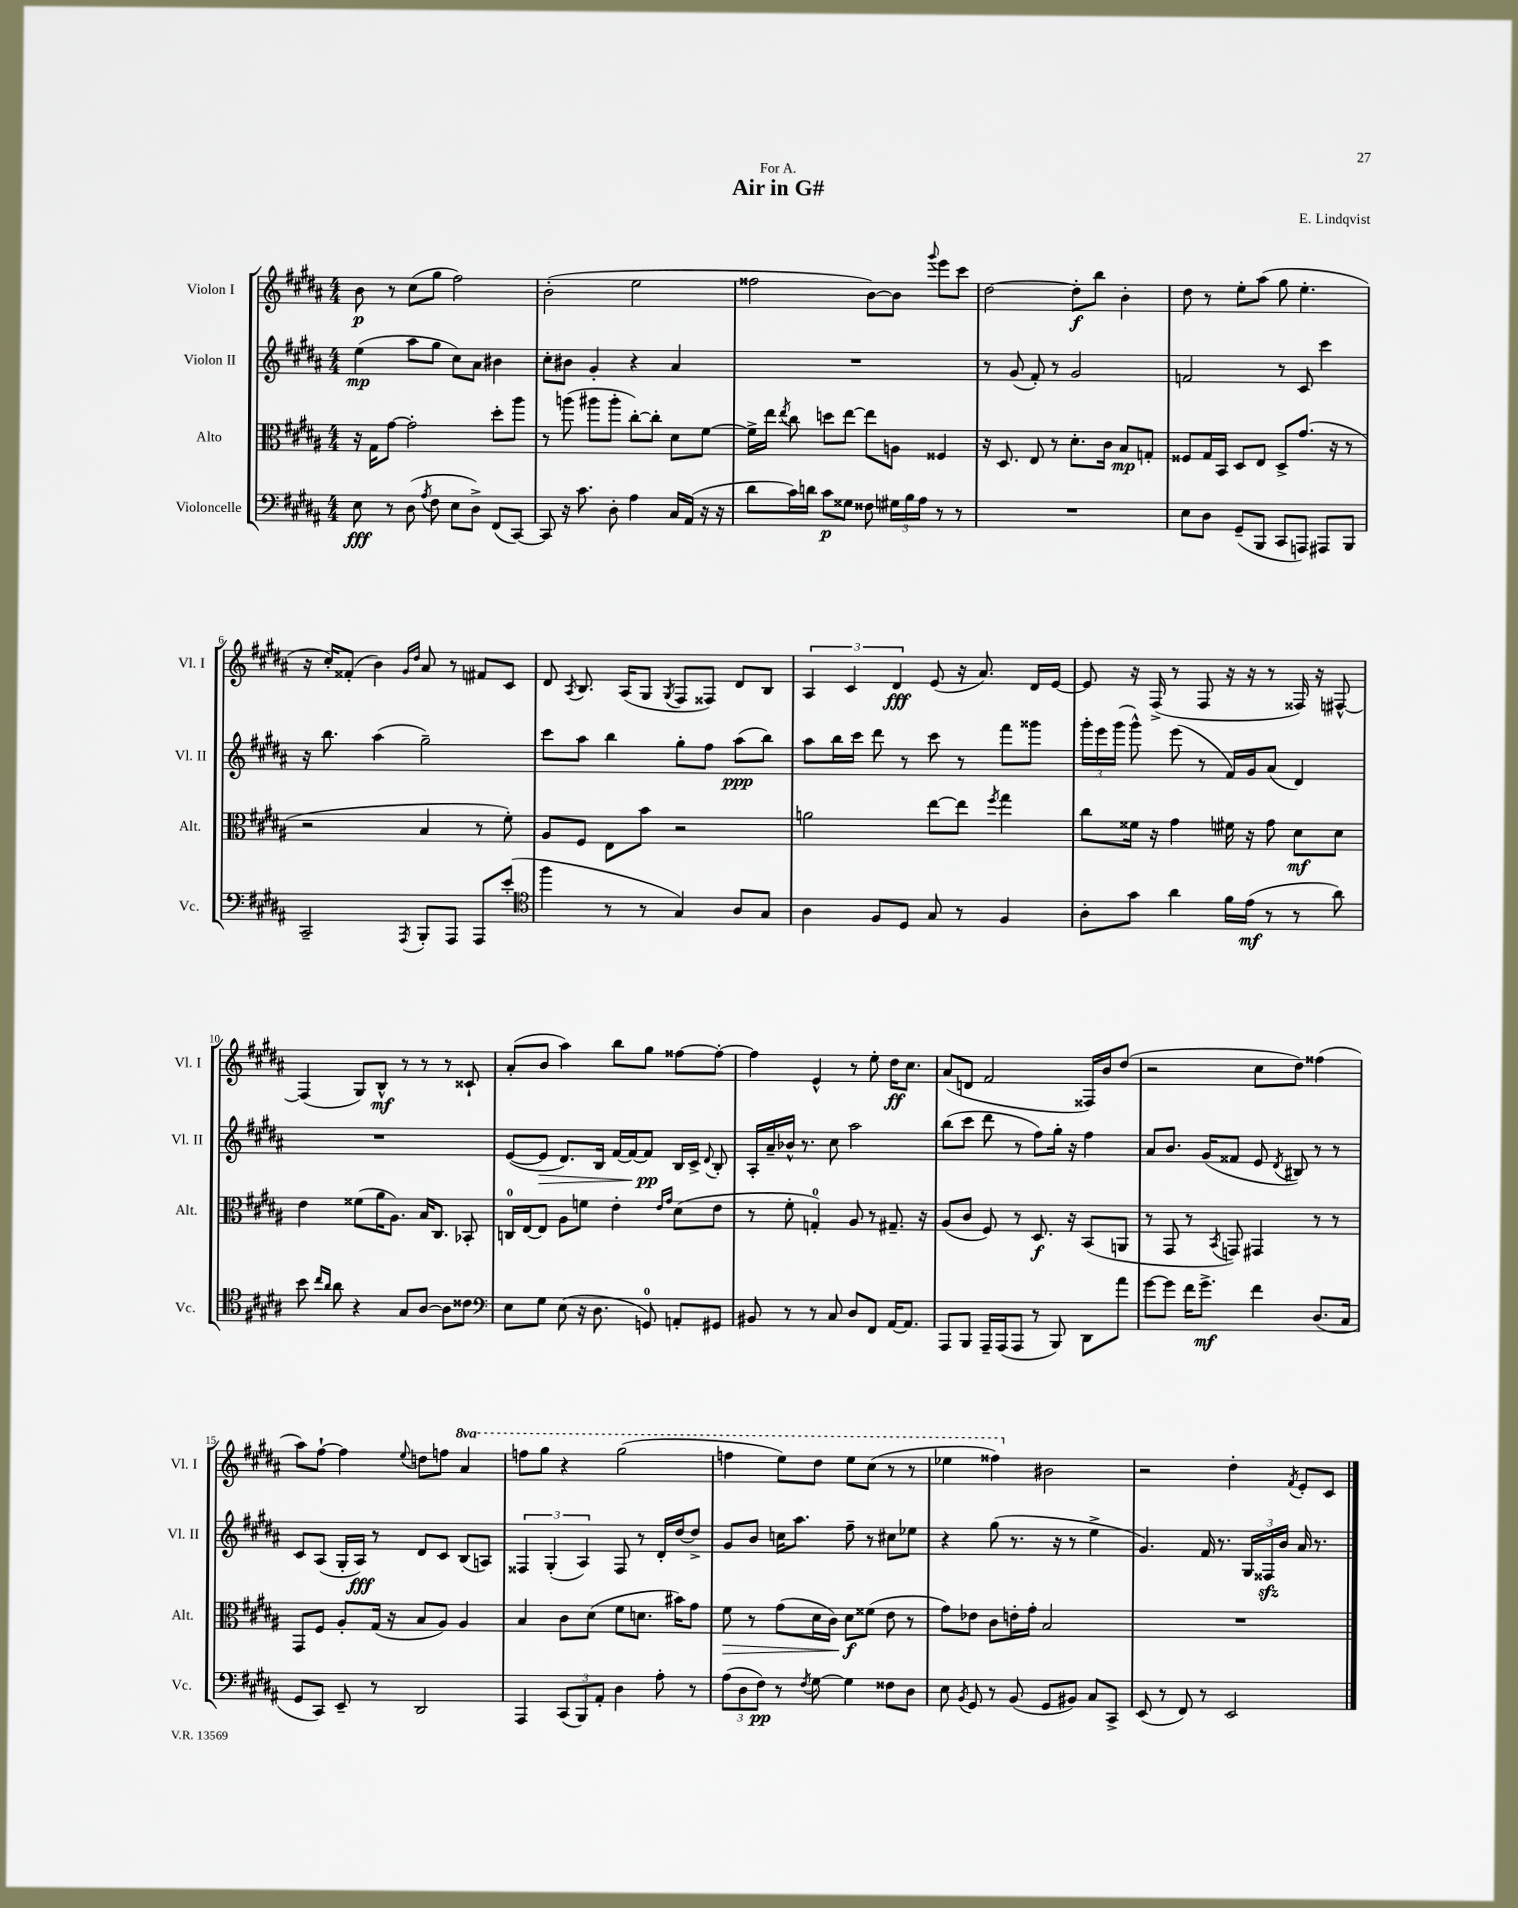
\header { title = "Air in G#" composer = "E. Lindqvist" dedication = "For A." }
<<
\new StaffGroup <<
\new Staff = "s0" \with { instrumentName = "Violon I" shortInstrumentName = "Vl. I" } {
    \clef treble \key b \major \numericTimeSignature \time 4/4 \set Staff.ottavationMarkups = #ottavation-simple-ordinals
    \autoBeamOff b'8\p r8 cis''8[( gis''8] fis''2) |
    b'2-.( e''2 |
    fisis''2 b'8[~) b'8] \appoggiatura { gis'''8 } e'''8[ cis'''8] |
    dis''2~ dis''8[-.\f b''8] b'4-. |
    dis''8 r8 e''8[-. ais''8]( gis''8 e''4.-. |
    r16 cis''16[-.) fisis'8]-.( b'4) \grace { gis'16[ dis''16] } ais'8 r8 fis'8[ cis'8] |
    dis'8 \acciaccatura { ais8 } b8. ais16[( gis8] \acciaccatura { gis8 } fis8[ fisis8]) dis'8[ b8] |
    \tuplet 3/2 { ais4 cis'4 dis'4\fff } e'8( r16 ais'8.) dis'16[ e'16]~ |
    e'8 r16 fis16->( r8 fis8 r16 r16 r8 fisis16) r16 fis8~-^ |
    fis4( gis8[) b8]-^\mf r8 r8 r8 cisis'8-! |
    ais'8[-.( b'8] ais''4) b''8[ gis''8] fisis''8[~ fisis''8]~-. |
    fisis''4 e'4-^ r8 e''8-. dis''16[\ff cis''8.] |
    ais'8[( d'8] fis'2 fisis16[) b'16 dis''8]( |
    r2 cis''8[ dis''8]) fisis''4( |
    ais''8[) fis''8]~-! fis''4 \appoggiatura { e''8 } d''8[ f''8] \ottava #1 ais''4 |
    f'''8[ gis'''8] r4 gis'''2( |
    f'''4 e'''8[) dis'''8] e'''8[ cis'''8]( r8 r8 |
    ees'''4 fisis'''4) \ottava #0 bis'2 |
    r2 dis''4-. \acciaccatura { fis'8 } e'8[-. cis'8] \bar "|." |
}
\new Staff = "s1" \with { instrumentName = "Violon II" shortInstrumentName = "Vl. II" } {
    \clef treble \key b \major \numericTimeSignature \time 4/4
    \autoBeamOff e''4\mp( ais''8[ gis''8] cis''8[) ais'8] bis'4 |
    cis''8[-. bis'8] gis'4-. r4 ais'4 |
    R1 |
    r8 gis'8( fis'8-.) r8 gis'2 |
    f'2 r8 cis'8 cis'''4 |
    r16 b''8. ais''4( gis''2--) |
    cis'''8[ ais''8] b''4 gis''8[-. fis''8] ais''8[\ppp( b''8]) |
    ais''8[ b''16 cis'''16] dis'''8 r8 cis'''8 r8 fis'''8[ gisis'''8] |
    \tuplet 3/2 { gis'''16[-. e'''16 gis'''16]( } gis'''8-^) e'''8( r8 fis'16[) gis'16 ais'8]( dis'4) |
    R1 |
    e'8[~( e'8]\> dis'8.[) b16] fis'16[~ fis'16~ fis'8]\pp\! b16[ cis'16]-> \appoggiatura { dis'8 } b8-. |
    ais16[-. ais'16-- bes'16]-^ r8. cis''8 ais''2 |
    b''8[( cis'''8] dis'''8 r8 fis''8[) gis''16]-. r16 fis''4 |
    ais'8[ b'8.] gis'16[( fisis'8] e'8 \acciaccatura { dis'8 } bis8) r8 r8 |
    cis'8[ ais8]( gis16[-. ais16]\fff) r8 dis'8[ cis'8] b8[( a8]) |
    \tuplet 3/2 { fisis4 gis4-.( ais4) } fisis8 r8 dis'16[-. dis''16~ dis''8]-> |
    gis'8[ b'8] c''16[ ais''8.] fis''8-- r8 cis''8[ ees''8] |
    r4 gis''8( r8. r16 r8 e''4-> |
    gis'4.) fis'16 r8. \tuplet 3/2 { gis16[ fisis16\sfz b'16] } ais'16 r8. \bar "|." |
}
\new Staff = "s2" \with { instrumentName = "Alto" shortInstrumentName = "Alt." } {
    \clef alto \key b \major \numericTimeSignature \time 4/4
    \autoBeamOff r16 gis16[ gis'8]~ gis'2-. dis''8[-. ais''8] |
    r8 a''8( ais''8[ ais''8]-. cis''8[~-.) cis''8]-. dis'8[ fis'8]~ |
    fis'16[-> e''16] \acciaccatura { e''8 } cis''8 d''8[ e''8]~ e''8[ a8] fisis4 |
    r16 dis8. e8 r8 dis'8.[-. cis'16] b8[\mp g8]-. |
    fisis8[ gis16 b,16] dis8[ e8] dis8[-> gis'8.]( r16 r8 |
    r2 b4 r8 fis'8-.) |
    ais8[ fis8] e8[ b'8] r2 |
    a'2 e''8[~ e''8] \acciaccatura { fis''8 } gis''4 |
    cis''8[ fisis'16] r16 gis'4 fis'16 r16 gis'8 dis'8[\mf dis'8] |
    e'4 fisis'8[( ais'16 ais8.]) b16[ cis8.] bes,8-. |
    c16[-0 e16~ e8] ais8[ f'8] e'4-. \grace { e'16[ gis'16] } dis'8[( e'8] |
    r8 fis'8-. g4-0-.) ais8 r8 gis8.-- r16 |
    ais8[( cis'8] fis8) r8 dis8.\f r16 b,8[( a,8] |
    r8 gis,8 r8 \acciaccatura { b,8 } g,8) gis,4 r8 r8 |
    gis,8[ fis8] ais8[-. gis16]( r16 b8[ ais8]) ais4 |
    b4 cis'8[ dis'8]( fis'8[ d'8.] bis'16[) gis'8] |
    fis'8\> r8 gis'8[( dis'16 cis'16]) dis'8[\f\! fisis'8]( e'8 r8 |
    gis'8[) ees'8] cis'8[ e'16-. gis'16]-. b2 |
    R1 \bar "|." |
}
\new Staff = "s3" \with { instrumentName = "Violoncelle" shortInstrumentName = "Vc." } {
    \clef bass \key b \major \numericTimeSignature \time 4/4
    \autoBeamOff e8\fff r8 dis8( \acciaccatura { ais8 } fis8 e8[ dis8]->) fis,8[( cis,8]~) |
    cis,8 r16 cis'8. dis8-. ais4 cis16[ ais,16]( r16 r16 |
    dis'8[ cis'16) d'16] cis'8[\p gisis8] fisis8 \tuplet 3/2 { gis16[ b16 ais16] } r8 r8 |
    R1 |
    e8[ dis8] gis,8[--( b,,8] cis,8[ a,,8]) ais,,8[ b,,8] |
    cis,2-- \acciaccatura { ais,,8 } b,,8[-. ais,,8] ais,,8[ e'8]-.( |
    \clef tenor fis''4 r8 r8 gis4) ais8[ gis8] |
    ais4 fis8[ dis8] gis8 r8 fis4 |
    ais8[-. gis'8] ais'4 fis'16[ e'16]\mf( r8 r8 ais'8) |
    b'8 \grace { cis''16[ ais'16] } ais'8 r4 gis8[ ais8]~ ais8[ cisis'8] |
    \clef bass e8[ gis8] e8( r16 dis8. g,8-0) a,8[-. gis,8] |
    bis,8 r8 r8 cis8 dis8[ fis,8] ais,16[~ ais,8.] |
    ais,,8[ b,,8] ais,,16[-- ais,,16( ais,,8] r8 b,,8) dis,8[ ais'8] |
    gis'8[~ gis'8] fis'16[ gis'8.]->\mf fis'4 dis8.[( cis16] |
    gis,8[ cis,8]) e,8-- r8 dis,2 |
    ais,,4 \tuplet 3/2 { cis,8[( b,,8) ais,8]-. } dis4 ais8-. r8 |
    \tuplet 3/2 { ais8[( dis8 fis8]\pp) } r8 \acciaccatura { fis8 } gis8~ gis4 fisis8[ dis8] |
    e8 \acciaccatura { b,8 } gis,8 r8 b,8( gis,8[ bis,8]) cis8[ cis,8]-> |
    e,8( r8 fis,8) r8 e,2 \bar "|." |
}
>>
>>
